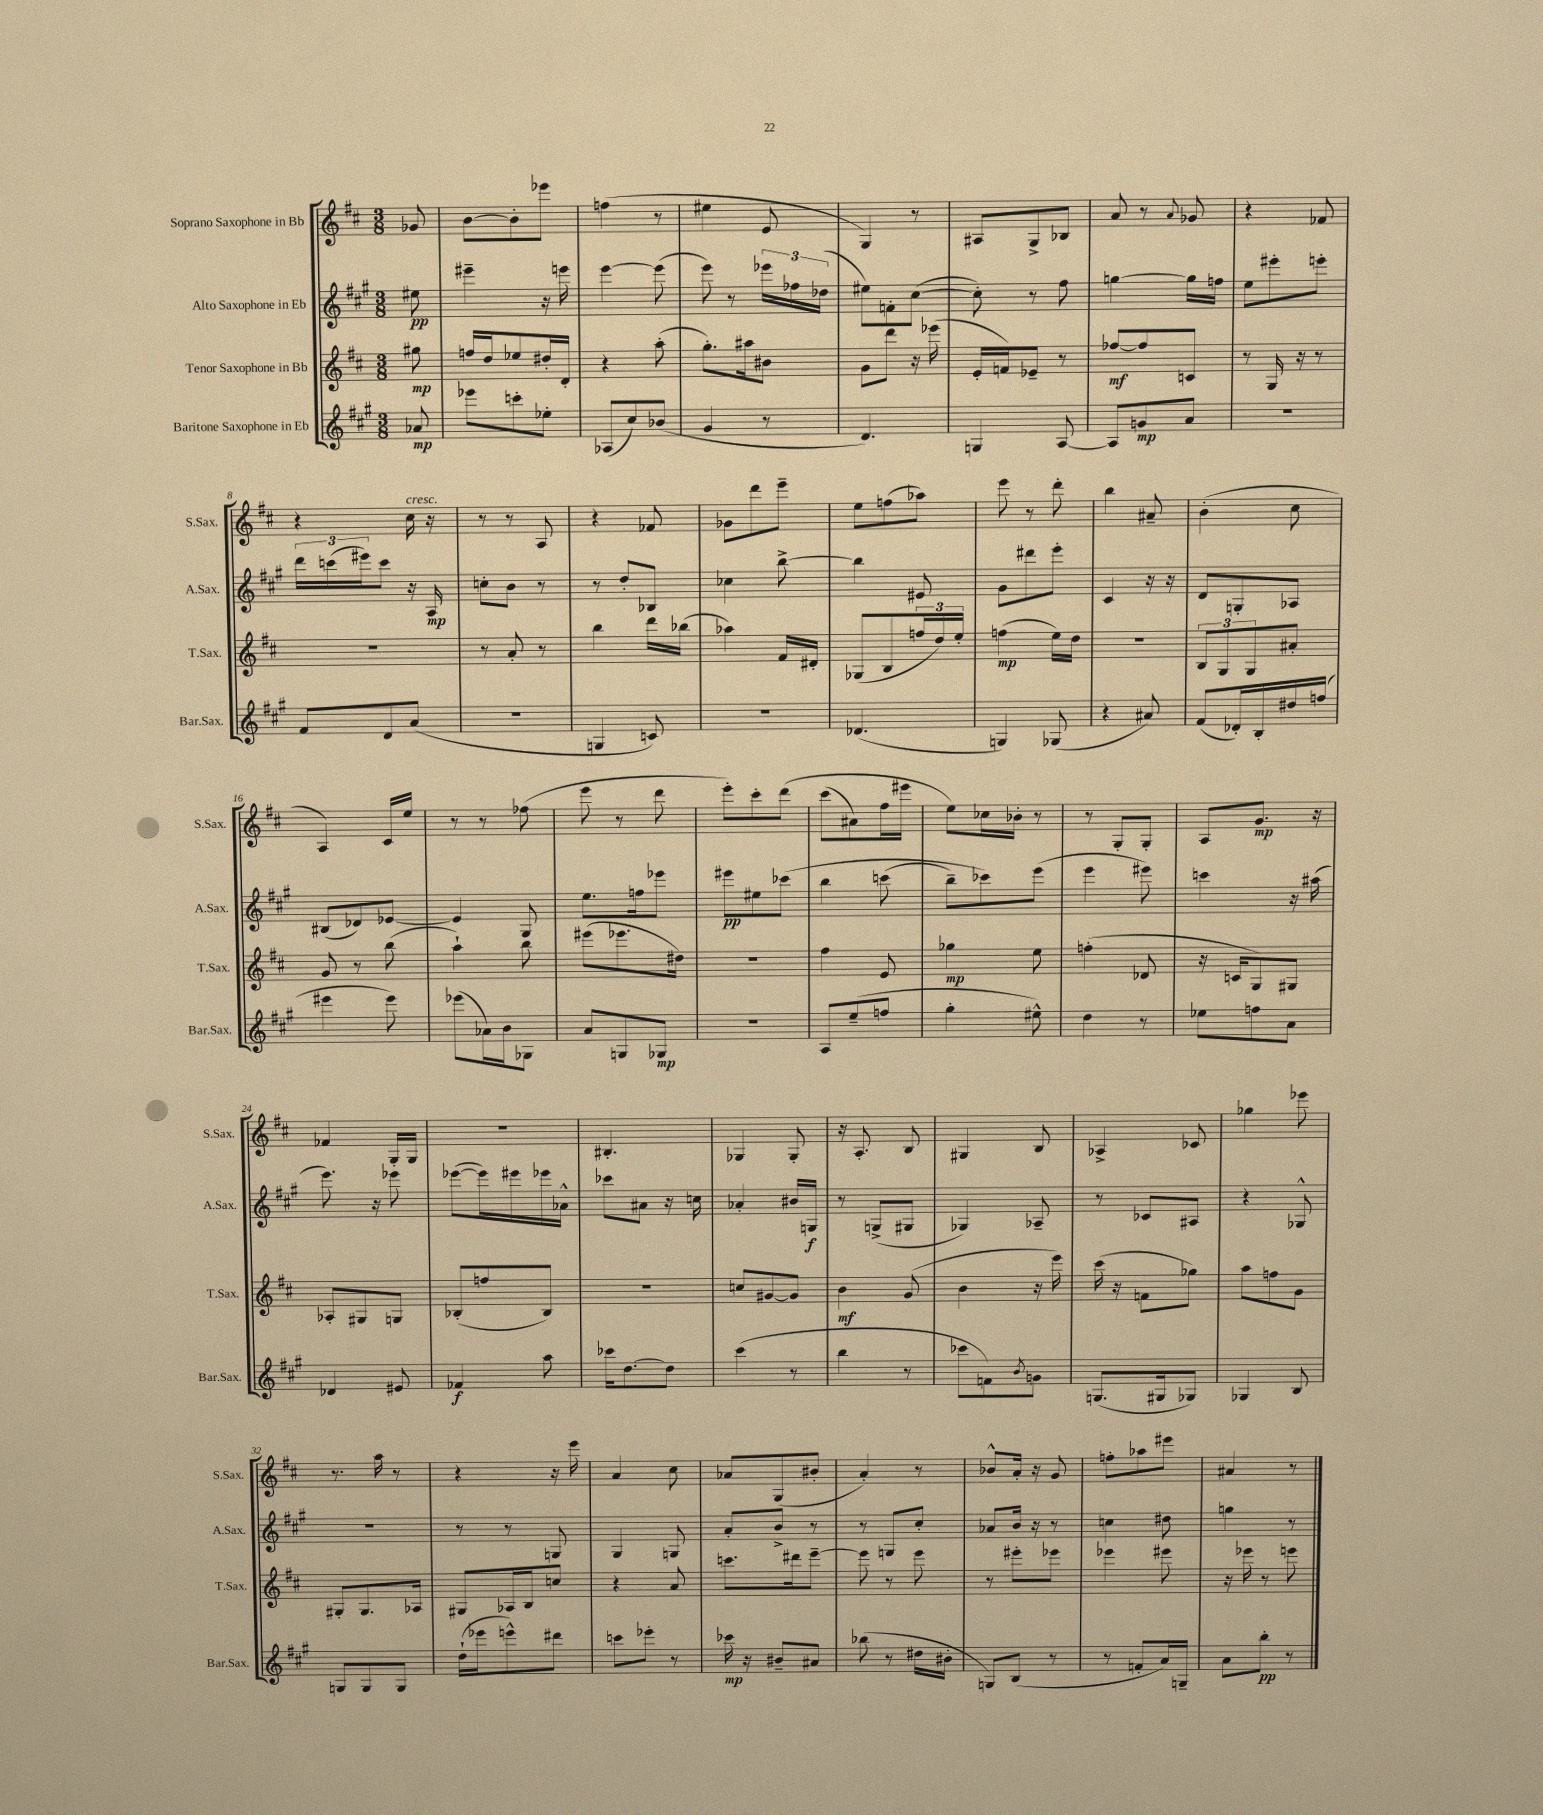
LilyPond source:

<<
\new StaffGroup <<
\new Staff = "s0" \with { instrumentName = "Soprano Saxophone in Bb" shortInstrumentName = "S.Sax." } {
    \clef treble \key d \major \numericTimeSignature \time 3/8 \partial 8
    ges'8 |
    b'8~ b'8-. ees'''8 |
    f''4( r8 |
    eis''4 e'8 |
    g4) r8 |
    ais8 g8-> bes8 |
    a'8 r8 \appoggiatura { a'8 } ges'8 |
    r4 fes'8 |
    r4 cis''16^\markup { \italic "cresc." } r16 |
    r8 r8 a8 |
    r4 fes'8 |
    ges'8 d'''8 e'''8-- |
    e''8 f''8( aes''8) |
    e'''8 r8 d'''8-. |
    b''4 ais'8-- |
    b'4-.( cis''8 |
    a4) cis'16 e''16 |
    r8 r8 fes''8( |
    e'''8 r8 d'''8 |
    e'''8-.) cis'''8-. d'''8\( |
    cis'''8( ais'8) fis''16 eis'''16 |
    e''8\) ces''16 bes'16-. r8 |
    r8 g8-. g8-. |
    a8 g'8.\mp r16 |
    fes'4 g16-. g16 |
    R4. |
    bis4.-. |
    ges4 ges8-. |
    r16 a8.-. b8 |
    gis4 b8 |
    aes4-> ces'8 |
    ges''4 ees'''8 |
    r8. a''16 r8 |
    r4 r16 e'''16 |
    a'4 cis''8 |
    aes'8 g8( bis'8-. |
    a'4-.) r8 |
    bes'8-^ a'16-. r16 g'8 |
    f''8-. aes''8 eis'''8 |
    ais'4 r8 \bar "|." |
}
\new Staff = "s1" \with { instrumentName = "Alto Saxophone in Eb" shortInstrumentName = "A.Sax." } {
    \clef treble \key a \major \numericTimeSignature \time 3/8 \partial 8
    eis''8\pp |
    eis'''4-- r16 e'''16 |
    e'''4~ e'''8( |
    e'''8) r8 \tuplet 3/2 { ees'''16 fes''16 des''16( } |
    eis''8) f'8-. cis''8~( |
    cis''8-.) r8 fis''8 |
    g''4~ g''16 f''16 |
    e''8 eis'''8-. e'''8-. |
    \tuplet 3/2 { d'''16 c'''16( eis'''16) } c'''8 r16 a16\mp |
    c''8-. b'8 r8 |
    r8 d''8-. bes8 |
    ces''4 b''8~-> |
    b''4 eis'8 |
    gis'8 dis'''8 e'''8-. |
    cis'4 r16 r16 |
    d'8 g8-. aes8 |
    bis8( des'8) ees'8~ |
    ees'4 gis8 |
    e''8. f''16 ees'''8 |
    eis'''8\pp eis''8 ces'''8\( |
    b''4 c'''8( |
    b''8--) ces'''8\) e'''8( |
    e'''4 eis'''8) |
    c'''4 r16 ais''16( |
    e'''8.) r16 ees'''8 |
    ees'''8~( ees'''16) eis'''16 ees'''16 aes'16-^ |
    ces'''8 ais'8 r16 c''16 |
    aes'4-. bis'16 g16\f |
    r8 g8->( gis8 |
    ges4) aes8-- |
    r8 ces'8 ais8 |
    r4 ges8-^ |
    R4. |
    r8 r8 g8 |
    gis4 g8 |
    a'8-. b'8-> r8 |
    r8 g8 cis''8-. |
    aes'8 b'16 r16 r8 |
    c''4 dis''8 |
    g''4 r8 \bar "|." |
}
\new Staff = "s2" \with { instrumentName = "Tenor Saxophone in Bb" shortInstrumentName = "T.Sax." } {
    \clef treble \key d \major \numericTimeSignature \time 3/8 \partial 8
    gis''8\mp |
    f''16 d''16 ees''8 dis''16-. d'16-. |
    r4 a''8-.( |
    g''8.-.) ais''16 bis'8 |
    g'8 d'''8 r16 ees'''16( |
    e'16-. f'16) ees'8-- r8 |
    fes''8~\mf fes''8 c'8 |
    r8 g16 r16 r8 |
    r4. |
    r8 a'8-. r8 |
    b''4 d'''16 bes''16( |
    aes''4) fis'16 dis'16-. |
    ges8( b8 \tuplet 3/2 { f''16 d''16) e''16-. } |
    f''4\mp( e''16) d''16 |
    R4. |
    \tuplet 3/2 { b8 g8 g8 } ais'8-. |
    g'8 r8 b''8( |
    a''4-!) b''8 |
    eis'''8( ees'''8. dis''16) |
    R4. |
    fis''4 e'8 |
    ges''4\mp e''8 |
    f''4-.( des'8 |
    r16 c'16 g8) gis8 |
    aes8-. gis8 g8 |
    bes8-.( f''8 bes8) |
    r4. |
    c''8 gis'8~ gis'8 |
    b'4\mf g'8( |
    b'4 r16 e'''16) |
    cis'''16( r16 f'8 ges''8) |
    a''8 f''8 g'8 |
    gis8-. gis8. aes16 |
    gis8 aes16 b16 c''8 |
    r4 a'8 |
    c'''8. dis'''16 e'''8~-- |
    e'''8 r8 e'''8 |
    r8 eis'''8-. ees'''8 |
    ees'''4 eis'''8 |
    r16 ees'''16 r8 e'''8 \bar "|." |
}
\new Staff = "s3" \with { instrumentName = "Baritone Saxophone in Eb" shortInstrumentName = "Bar.Sax." } {
    \clef treble \key a \major \numericTimeSignature \time 3/8 \partial 8
    aes'8\mp |
    ees'''8 c'''8-. ees''8-. |
    aes8( cis''8) bes'8( |
    gis'4 r8 |
    d'4.) |
    g4 a8~ |
    a8 g'8\mp a'8 |
    R4. |
    fis'8 d'8 a'8( |
    R4. |
    g4 c'8) |
    R4. |
    des'4.( |
    g4) ges8( |
    r4 ais'8) |
    fis'8( des'16-.) b16-. dis''16 f''16( |
    eis'''4 eis'''8) |
    ees'''8( aes'16) b'16 ges8 |
    a'8 g8 ges8\mp |
    R4. |
    a8 e''8--( f''8 |
    gis''4-. eis''8-^) |
    d''4 r8 |
    ees''8 f''8 a'8 |
    des'4 eis'8 |
    fes'4\f a''8 |
    ces'''16 d''8.~ d''8 |
    cis'''4( r8 |
    b''4 r8 |
    ces'''8 f'8) \acciaccatura { b'8 } g'8 |
    g8.( gis16 ges8) |
    ges4 b8 |
    g8 g8 g8 |
    d''16-!( ees'''16 e'''8-^) dis'''8 |
    c'''8 ees'''8-. r8 |
    ces'''16\mp r16 bis'8-- ais'8 |
    bes''8( r8 dis''16 bis'16-. |
    g8) b8( r8 |
    r8 f'8-. a'16) g16-- |
    a'8 b''8-.\pp r8 \bar "|." |
}
>>
>>
